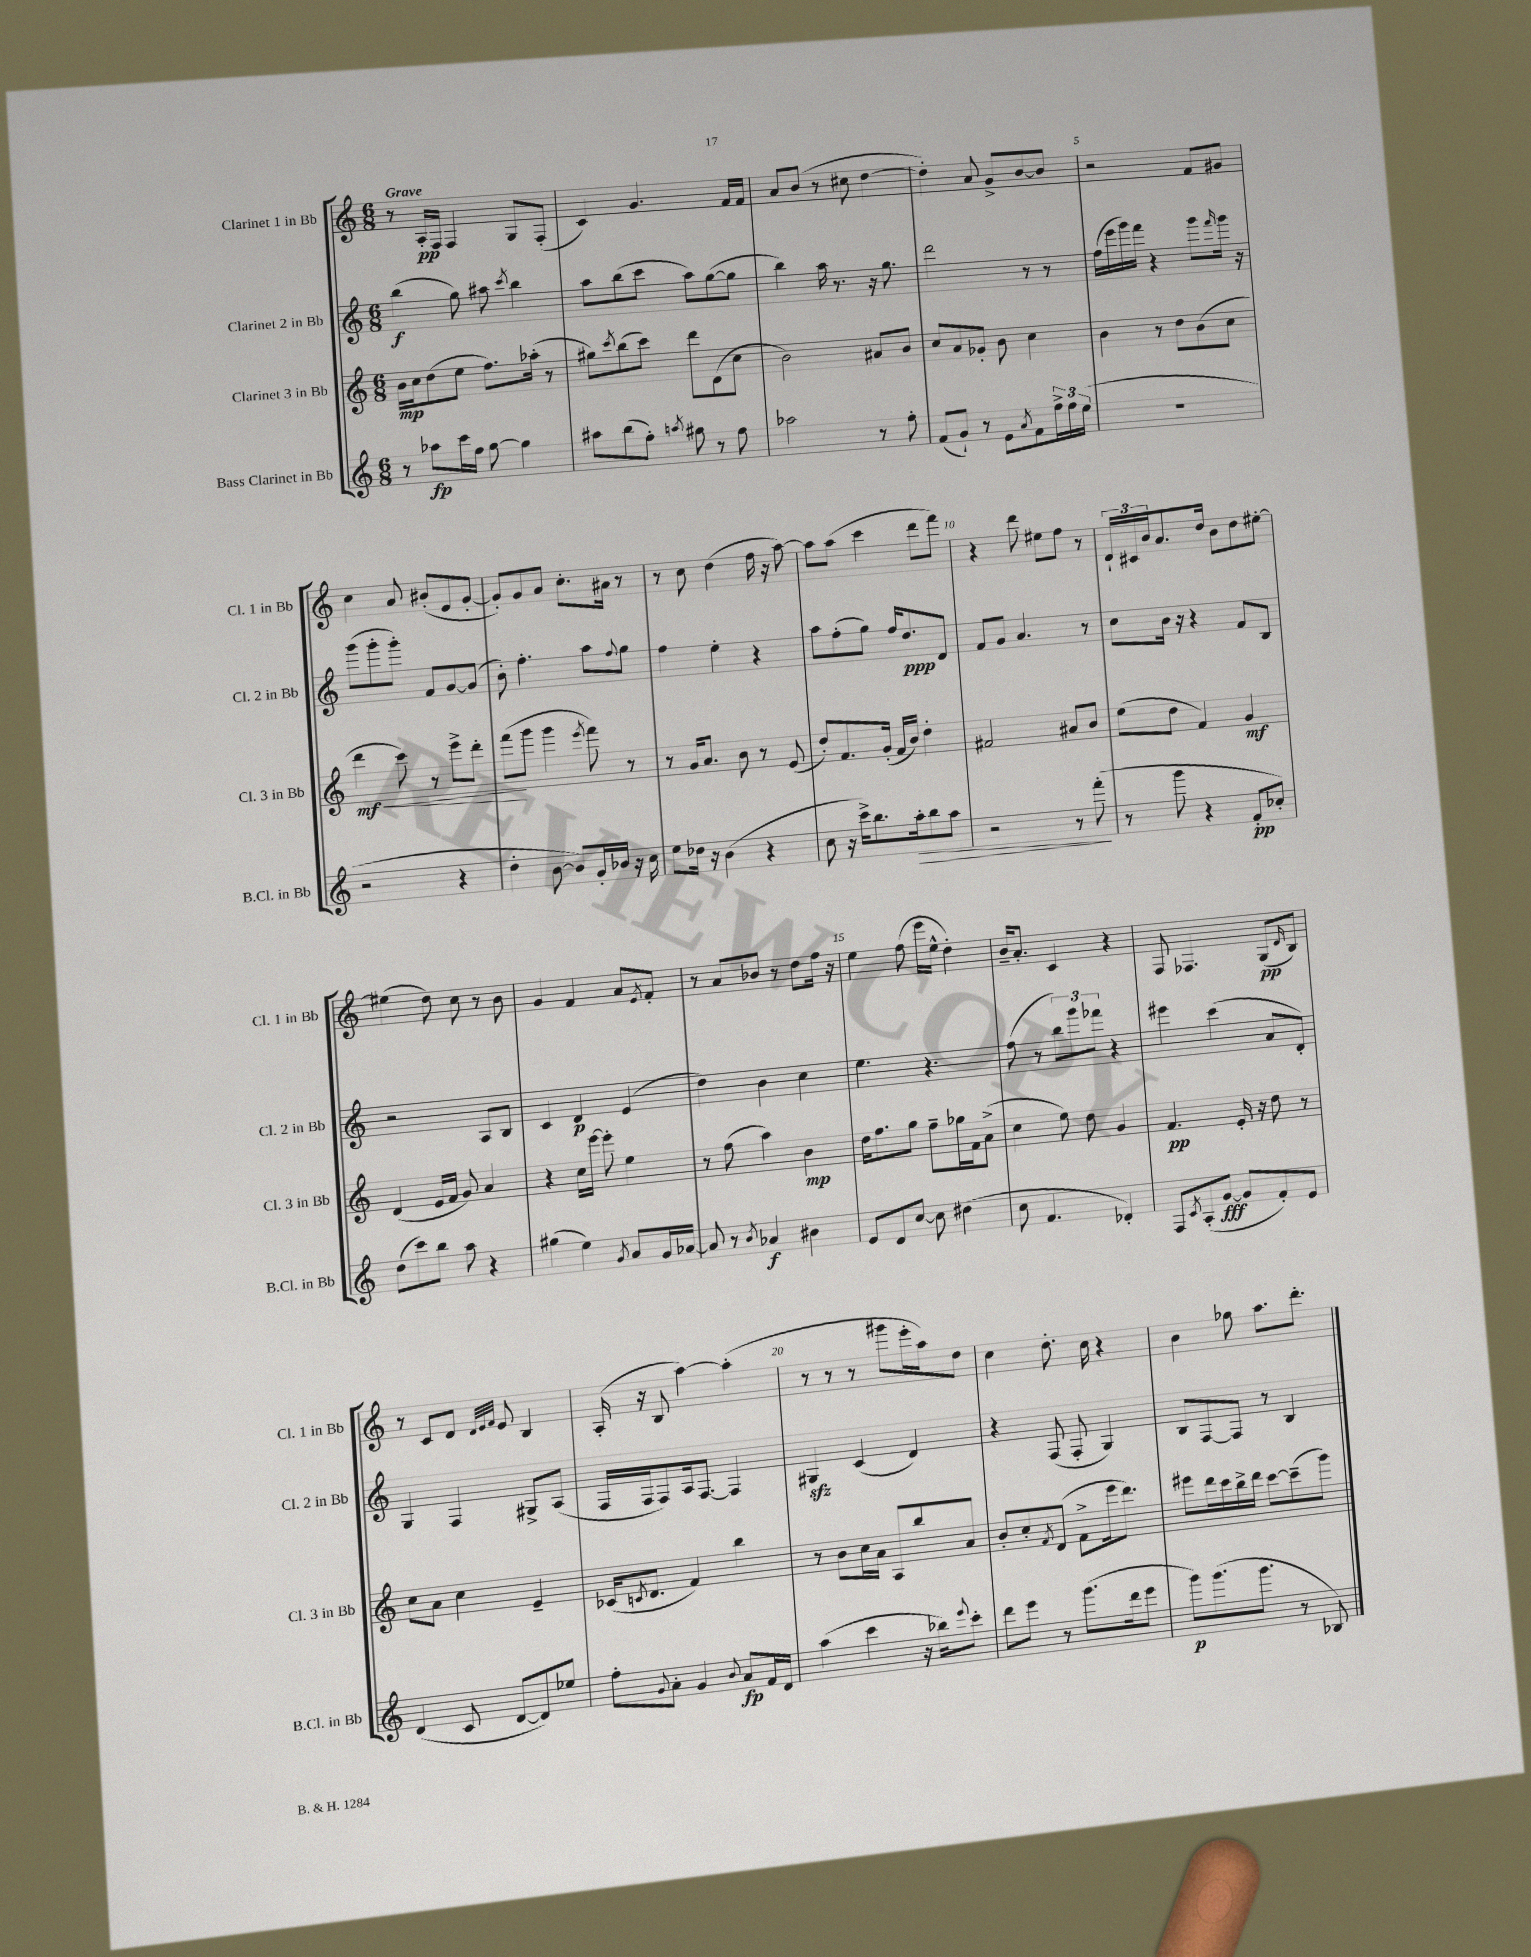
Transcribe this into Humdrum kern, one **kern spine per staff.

**kern	**kern	**kern	**kern
*staff4	*staff3	*staff2	*staff1
*clefG2	*clefG2	*clefG2	*clefG2
*k[]	*k[]	*k[]	*k[]
*M6/8	*M6/8	*M6/8	*M6/8
8r	16b	(4bb	8r
.	16cc	.	.
8aa-	(8dd	.	16A'
.	.	.	16F
16ccc	8ee	8gg)	4F
16ff	.	.	.
[8gg	8.ff)	8aa#	.
.	.	8qccc	.
4gg]	.	4bb	8G
.	(16aa-'	.	.
.	8r	.	(8F'
=	=	=	=
8aa#	8gg#)	8aa	4c)
.	8qccc	.	.
(8bb	(8bb	(8bb	.
8ff')	8ccc)	8ccc	4.g
8qaa	.	.	.
8gg#	8ddd	8aa)	.
8r	(8d	([8gg	.
8ff	8cc	8gg]	16f
.	.	.	16f
=	=	=	=
2aa-	2b)	4bb)	8a
.	.	.	(8b
.	.	16aa	8r
.	.	8.r	.
.	.	.	8cc#
8r	8a#	16r	[4dd
.	.	8.gg	.
8ff'	8b	.	.
=	=	=	=
(8f	8cc	2ddd	4dd'])
8g`)	8a	.	.
8r	8g-'	.	8a
8e	8b	.	8g^
8qa	.	.	.
8f	4cc	8r	[8b
24ff^	.	8r	8b]
24ff	.	.	.
(24ee	.	.	.
=	=	=	=
2.r	4b	(16ff	2r
.	.	16eee	.
.	.	16ggg)	.
.	.	16fff	.
.	8r	4r	.
.	8dd	.	.
.	(8b	8ggg	8f
.	.	16qqfff	.
.	8cc	16ggg	8g#
.	.	16r	.
=	=	=	=
2r	4ddd	(8ggg	4cc
.	.	8ggg'	.
.	8ccc)	8ggg')	8a
.	8r	8f	(8b#'
4r	8eee^	[8g	8e
.	8ddd'	(8g]	[8g'
=	=	=	=
4dd'	(8fff	8b')	8g'])
.	8ggg	4.ff'	8g
[8b	4ggg	.	8a
8b])	.	.	8.cc'
.	8qeee	.	.
16g'	8fff)	8aa	.
16b-	.	.	16a#
.	.	8qqff	.
16r	8r	8gg	8r
16cc	.	.	.
=	=	=	=
8ee	8r	4ff	8r
16dd-	16g	.	8cc
16r	8.a	.	.
(4b	.	4ee'	(4dd
.	8b	.	.
4r	8r	4r	16ff
.	.	.	16r
.	(8e	.	[8aa)
=	=	=	=
8cc	8dd')	8aa	8aa]
16r	8.f	(8ff'	(8aa
16ccc^)	.	.	.
8.bb	.	8gg)	4ccc
.	(16g'	.	.
.	16f	16ff	.
16aa'	16b)	8.dd	.
8bb	4dd'	.	8ddd
8aa	.	8d	8fff)
=	=	=	=
2r	2f#	8f	4r
.	.	8g	.
.	.	4.a	8ddd
.	.	.	8ee#
8r	8a#	.	8ff
(8fff'	8b	8r	8r
=	=	=	=
8r	(8ee	8cc	24d`
.	.	.	24c#
.	.	.	24b
8ggg	8dd	16b	8.a
.	.	16r	.
4r	4f)	4r	.
.	.	.	16dd
.	.	.	8b
8f'	4g	8f	8dd
8cc-')	.	8B	[8ee#'
=	=	=	=
(8dd	(4d	2r	(4ee#]
8ccc)	.	.	.
8bb	16e	.	8dd)
.	16f	.	.
8aa	8g)	.	8cc
4r	4a	8A	8r
.	.	8B	8b
=	=	=	=
(4gg#	4r	4c	4g
4ee)	16cc	4d	4f
.	[16eee	.	.
.	8eee']	.	.
8qg	.	.	.
8a	4ee	(4e	8a
.	.	.	8qe
16g	.	.	8f'
[16a-	.	.	.
=	=	=	=
8a-]	8r	4dd)	8r
8r	(8ff	.	8a
8qb	.	.	.
4a-	4aa)	4b	8b-
.	.	.	8r
4b#	4b	4cc	8dd
.	.	.	16ff
.	.	.	16r
=	=	=	=
8e	16dd	4.ee	4ee
.	8.ff	.	.
8d	.	.	.
[8cc	8gg	.	(8ff
8cc]	8ff~	4.r	16eee
.	.	.	16ee^^
(4dd#	16gg-	.	4dd')
.	16f	.	.
.	(8a^	.	.
=	=	=	=
8cc	4cc	(8ff	16b~
.	.	.	8.a'
4.f	.	8r	.
.	8ee)	12bb)	4c
.	.	12ggg	.
.	8dd	.	.
.	.	12fff-	.
4d-')	4g	4r	4r
=	=	=	=
8F	4.f	4eee#	8F
8qc	.	.	.
(8A'	.	.	4.F-
[8g	.	(4ccc	.
8g]	16e'	.	.
.	16r	.	.
8f')	8dd	8a	(8G
.	.	.	16qqd
8e	8r	8d')	8B)
=	=	=	=
(4d	8cc	4G	8r
.	8a	.	8c
8c	4cc	4F	8d
.	.	.	32qqd
.	.	.	32qqe
.	.	.	32qqf
[8d	.	.	8e
8d])	4e~	8G#^	4B
8ee-	.	(8A	.
=	=	=	=
8ff'	(16c-	16F	(16A'
.	8qc	.	.
.	8.d	16F	16r
8qqg	.	.	.
8a'	.	8F)	8B
4g	4f)	16A	[4aa)
.	.	[8.F	.
8qqb	.	.	.
8a	4bb	4F]	(4aa']
16f	.	.	.
16d	.	.	.
=	=	=	=
(4aa	8r	4G#	8r
.	8b	.	8r
4ccc	16cc	(4c	8r
.	16a	.	.
.	8A	.	8ggg#
16r	8bb	4d)	16eee'
16bb-)	.	.	16aa)
8qqeee	.	.	.
8ccc'	8a	.	8dd
=	=	=	=
8ddd	8b'	4r	4cc
8eee	8cc'	.	.
.	8qf	.	.
8r	(8d	(8F	8.dd'
(8.ggg	8f^	8F'	.
.	.	.	16cc
.	16eee	4G)	4r
16ddd	8.ddd)	.	.
8eee	.	.	.
=	=	=	=
8ggg)	8eee#	8B	4b
(8.ggg	16ddd	[8F	.
.	16ccc	.	.
.	16bb^	8F]	8gg-
8.ggg	16ddd	.	.
.	[8ccc	8r	8.aa
8r	(8ccc~]	4B	.
.	.	.	8.ddd'
8B-)	8ggg)	.	.
==	==	==	==
*-	*-	*-	*-
